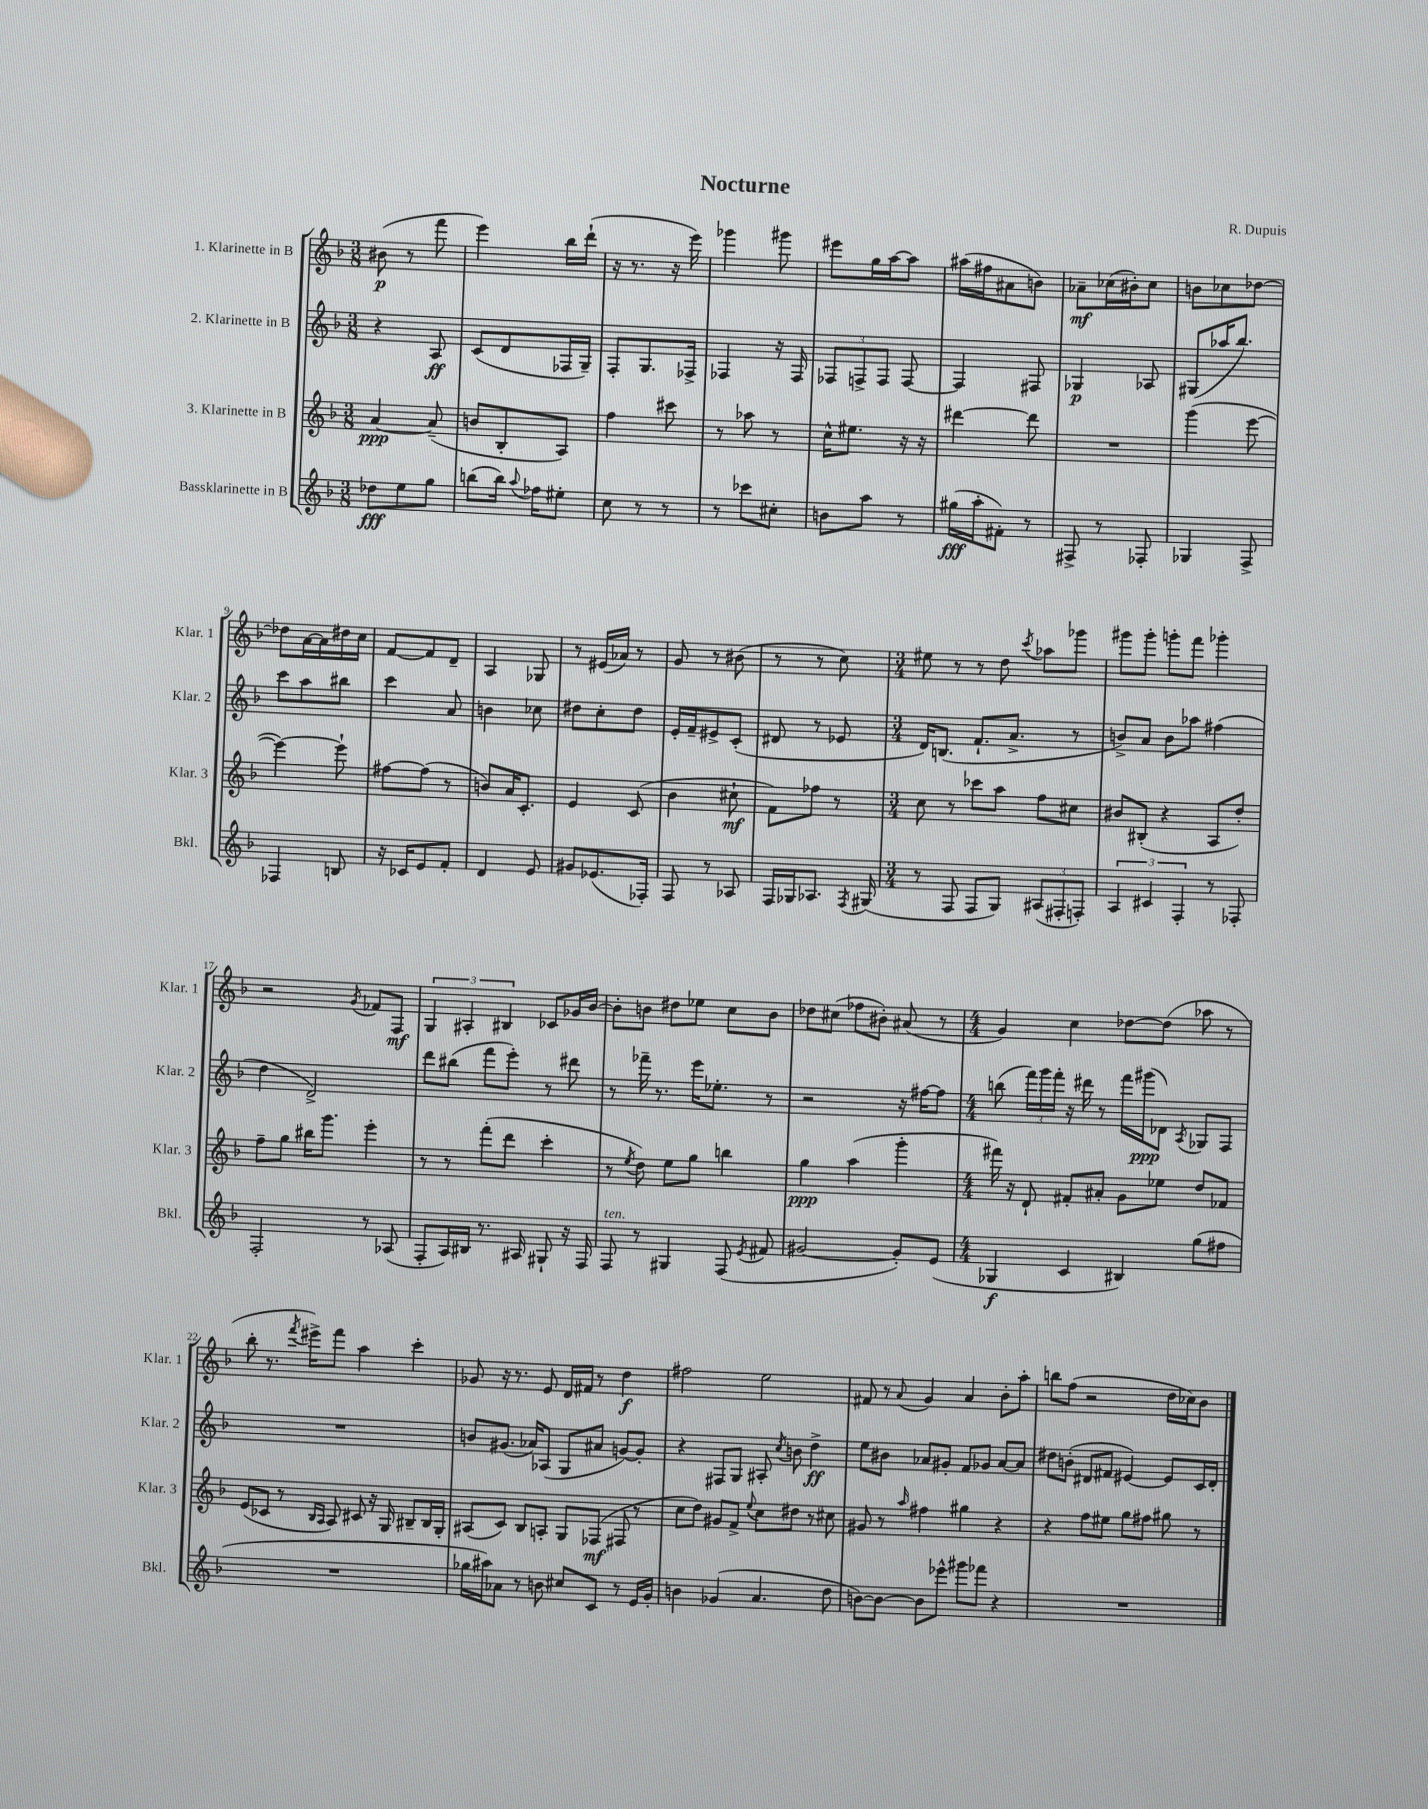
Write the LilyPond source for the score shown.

\header { title = "Nocturne" composer = "R. Dupuis" }
<<
\new StaffGroup <<
\new Staff = "s0" \with { instrumentName = "1. Klarinette in B" shortInstrumentName = "Klar. 1" } {
    \clef treble \key f \major \numericTimeSignature \time 3/8
    \autoBeamOff bis'8\p( r8 f'''8 |
    e'''4) bes''16[ d'''16]-!( |
    r16 r8. r16 e'''16) |
    ges'''4 gis'''8 |
    eis'''8[ g''16 a''16~ a''8] |
    ais''16[( fis''16 ais'8 b'8]) |
    aes'8[--\mf ces''16( bis'16-.) ces''8] |
    b'8[ ces''8 des''8]~ |
    des''8[ a'16~ a'16 dis''16 c''16] |
    f'8[~ f'8 d'8]-- |
    a4 ges8 |
    r8 eis'16[( aes'16]) r8 |
    g'8 r8 bis'8( |
    r8 r8 c''8) |
    \numericTimeSignature \time 3/4 eis''8 r8 r8 d''8 \acciaccatura { c'''8 } aes''8[ ges'''8] |
    gis'''8[ gis'''8]-. g'''8[-. f'''8] ges'''4-. |
    r2 \acciaccatura { g'8 } fes'8[ f8]\mf |
    \tuplet 3/2 { g4 ais4-. bis4 } ces'8[ ges'16 bes'16]~ |
    bes'8[-. b'8] dis''8[ ees''8] c''8[ b'8] |
    des''8[ cis''8]( fes''8[ bis'8]-.) ais'8( r8 |
    \numericTimeSignature \time 4/4 g'4) c''4 des''8[~ des''8]( aes''8 r8 |
    bes''8-. r8. \acciaccatura { f'''8 } eis'''16[->) f'''8] a''4 c'''4-. |
    ges'8 r16 r8. e'8 d'16[ fis'16] r8 d''4\f |
    fis''2 e''2 |
    fis'8 r8 \appoggiatura { a'8 } g'4 a'4 bes'8[-. a''8]-. |
    b''8[ f''8]( r2 d''16[ ces''16) bes'8] \bar "|." |
}
\new Staff = "s1" \with { instrumentName = "2. Klarinette in B" shortInstrumentName = "Klar. 2" } {
    \clef treble \key f \major \numericTimeSignature \time 3/8
    \autoBeamOff r4 a8\ff |
    c'8[( d'8 fes16 g16]--) |
    f8[-. g8. fes16]-> |
    fes4 r16 fes16 |
    \tuplet 3/2 { fes8[ f8-> f8] } f8~ |
    f4 fis8 |
    ges4\p aes8 |
    gis8[( aes''16 bes''8.]) |
    c'''8[ a''8 bis''8] |
    c'''4 a'8 |
    b'4 ces''8 |
    dis''8[ c''8-. dis''8] |
    e'16[-. f'16-- eis'8-> c'8]-.( |
    dis'8 r8 ees'8 |
    \numericTimeSignature \time 3/4 d'16[) b8.]( f'8.[-! a'8.]-> r8 |
    b'8[->) a'8] b'8[ aes''8] fis''4( |
    d''4 d'2->) |
    d'''8[ bis''8]( f'''8[ e'''8]-.) r8 dis'''8 |
    r8 fes'''16-- r8. e'''16[ ees''8.]-. r8 |
    r2 r16 fis''16[~ fis''8] |
    \numericTimeSignature \time 4/4 b''8( \tuplet 3/2 { f'''16[) g'''16 f'''16]-. } r16 dis'''16 r8 f'''16[ gis'''16\ppp( des'8]) \acciaccatura { a8 } ges8[ f8] |
    R1 |
    b'8[ gis'8.]( aes'16[) aes8]( g8[ ais'8] g'8[~) g'8]-. |
    r4 fis8[ g8] ais8-. \acciaccatura { c''8 } b'8 d''4->\ff |
    e''8[ bis'8] aes'8[ gis'8]-. f'8[ ges'8] aes'8[~ aes'8] |
    dis''8[ b'8]-.( dis'8[ fis'8] eis'4~) eis'8[ c'16 dis'16]-. \bar "|." |
}
\new Staff = "s2" \with { instrumentName = "3. Klarinette in B" shortInstrumentName = "Klar. 3" } {
    \clef treble \key f \major \numericTimeSignature \time 3/8
    \autoBeamOff a'4~\ppp a'8--( |
    b'8[ bes8-. a8]) |
    f''4 cis'''8 |
    r8 aes''8 r8 |
    c''16[-^ eis''8.] r16 r16 |
    dis'''4~ dis'''8 |
    R4. |
    g'''4( e'''8~ |
    e'''4~) e'''8-! |
    fis''8[~ fis''8]( r8 |
    b'8[) a'16 c'8.]-. |
    e'4 c'8( |
    bes'4 cis''8-!\mf |
    f'8[) fes''8] r8 |
    \numericTimeSignature \time 3/4 c''8 r8 ces'''8[ a''8] f''8[ cis''8] |
    bis'8[ bis8]-.( r4 a8[ d''8]-.) |
    f''8[-- g''8] bis''16[ g'''8.] e'''4-. |
    r8 r8 f'''8[-.( d'''8] c'''4-. |
    r8 \acciaccatura { e''8 } d''8) e''8[ g''8] b''4 |
    g''4\ppp a''4( g'''4-. |
    \numericTimeSignature \time 4/4 fis'''16) r16 d'8-! fis'8[-. ais'8]-. g'8[ ees''8] d''8[ fes'8] |
    e'8[( ces'8] r8 \grace { bes16[ a16] } a8) cis'8 r16 g16 bis8[-- bis16 g16]-. |
    ais8[( c'8]) bes8[ a8]-. g8[ fes8]\mf( fis8 r8 |
    c''8[ d''8]) gis'8[ f'8]-> \appoggiatura { e''8 } c''8[ dis''8] r8 cis''8 |
    gis'8 r8 \grace { a''16 } fis''4 gis''4 r4 |
    r4 f''8[ eis''8] g''8[ fis''8] gis''8 r8 \bar "|." |
}
\new Staff = "s3" \with { instrumentName = "Bassklarinette in B" shortInstrumentName = "Bkl." } {
    \clef treble \key f \major \numericTimeSignature \time 3/8
    \autoBeamOff des''8[\fff e''8 g''8] |
    b''8[( b''16]) \appoggiatura { a''8 } fes''16[ eis''8]-. |
    c''8 r8 r8 |
    r8 ces'''8[ cis''8]-. |
    b'8[ a''8] r8 |
    gis''16[\fff( a''16-. fis'8]-.) r8 |
    fis8-> r8 fes8-. |
    ges4 f8-> |
    fes4 b8 |
    r16 ces'16[ e'8 f'8]-. |
    d'4 e'8 |
    gis'8[ ees'8.( fes16]-.) |
    f8 r8 aes8 |
    f16[ ges16 aes8.] \acciaccatura { f8 } gis16( |
    \numericTimeSignature \time 3/4 r8 f8 f8[ g8]) \tuplet 3/2 { ais8[( fis8-. f8]-.) } |
    \tuplet 3/2 { a4 cis'4 f4-. } r8 fes8-. |
    f2-. r8 aes8( |
    f8[-. a16) bis16] r8. ais16 gis8-! r16 f16 |
    f8^\markup { \italic "ten." } r8 gis4 f8( \acciaccatura { e'8 } fis'8 |
    gis'2~ gis'8[-.) e'8]( |
    \numericTimeSignature \time 4/4 ges4\f c'4 bis4) g''8[( fis''8] |
    R1 |
    ges''16[ ais''16) aes'8] r8 b'8 cis''8[ c'8] r8 e'16[ g'16]-. |
    b'4 ges'4( a'4. d''8 |
    b'8[~) b'8]~ b'8[ ees'''8]-^ gis'''8[ fes'''8] r4 |
    R1 \bar "|." |
}
>>
>>
